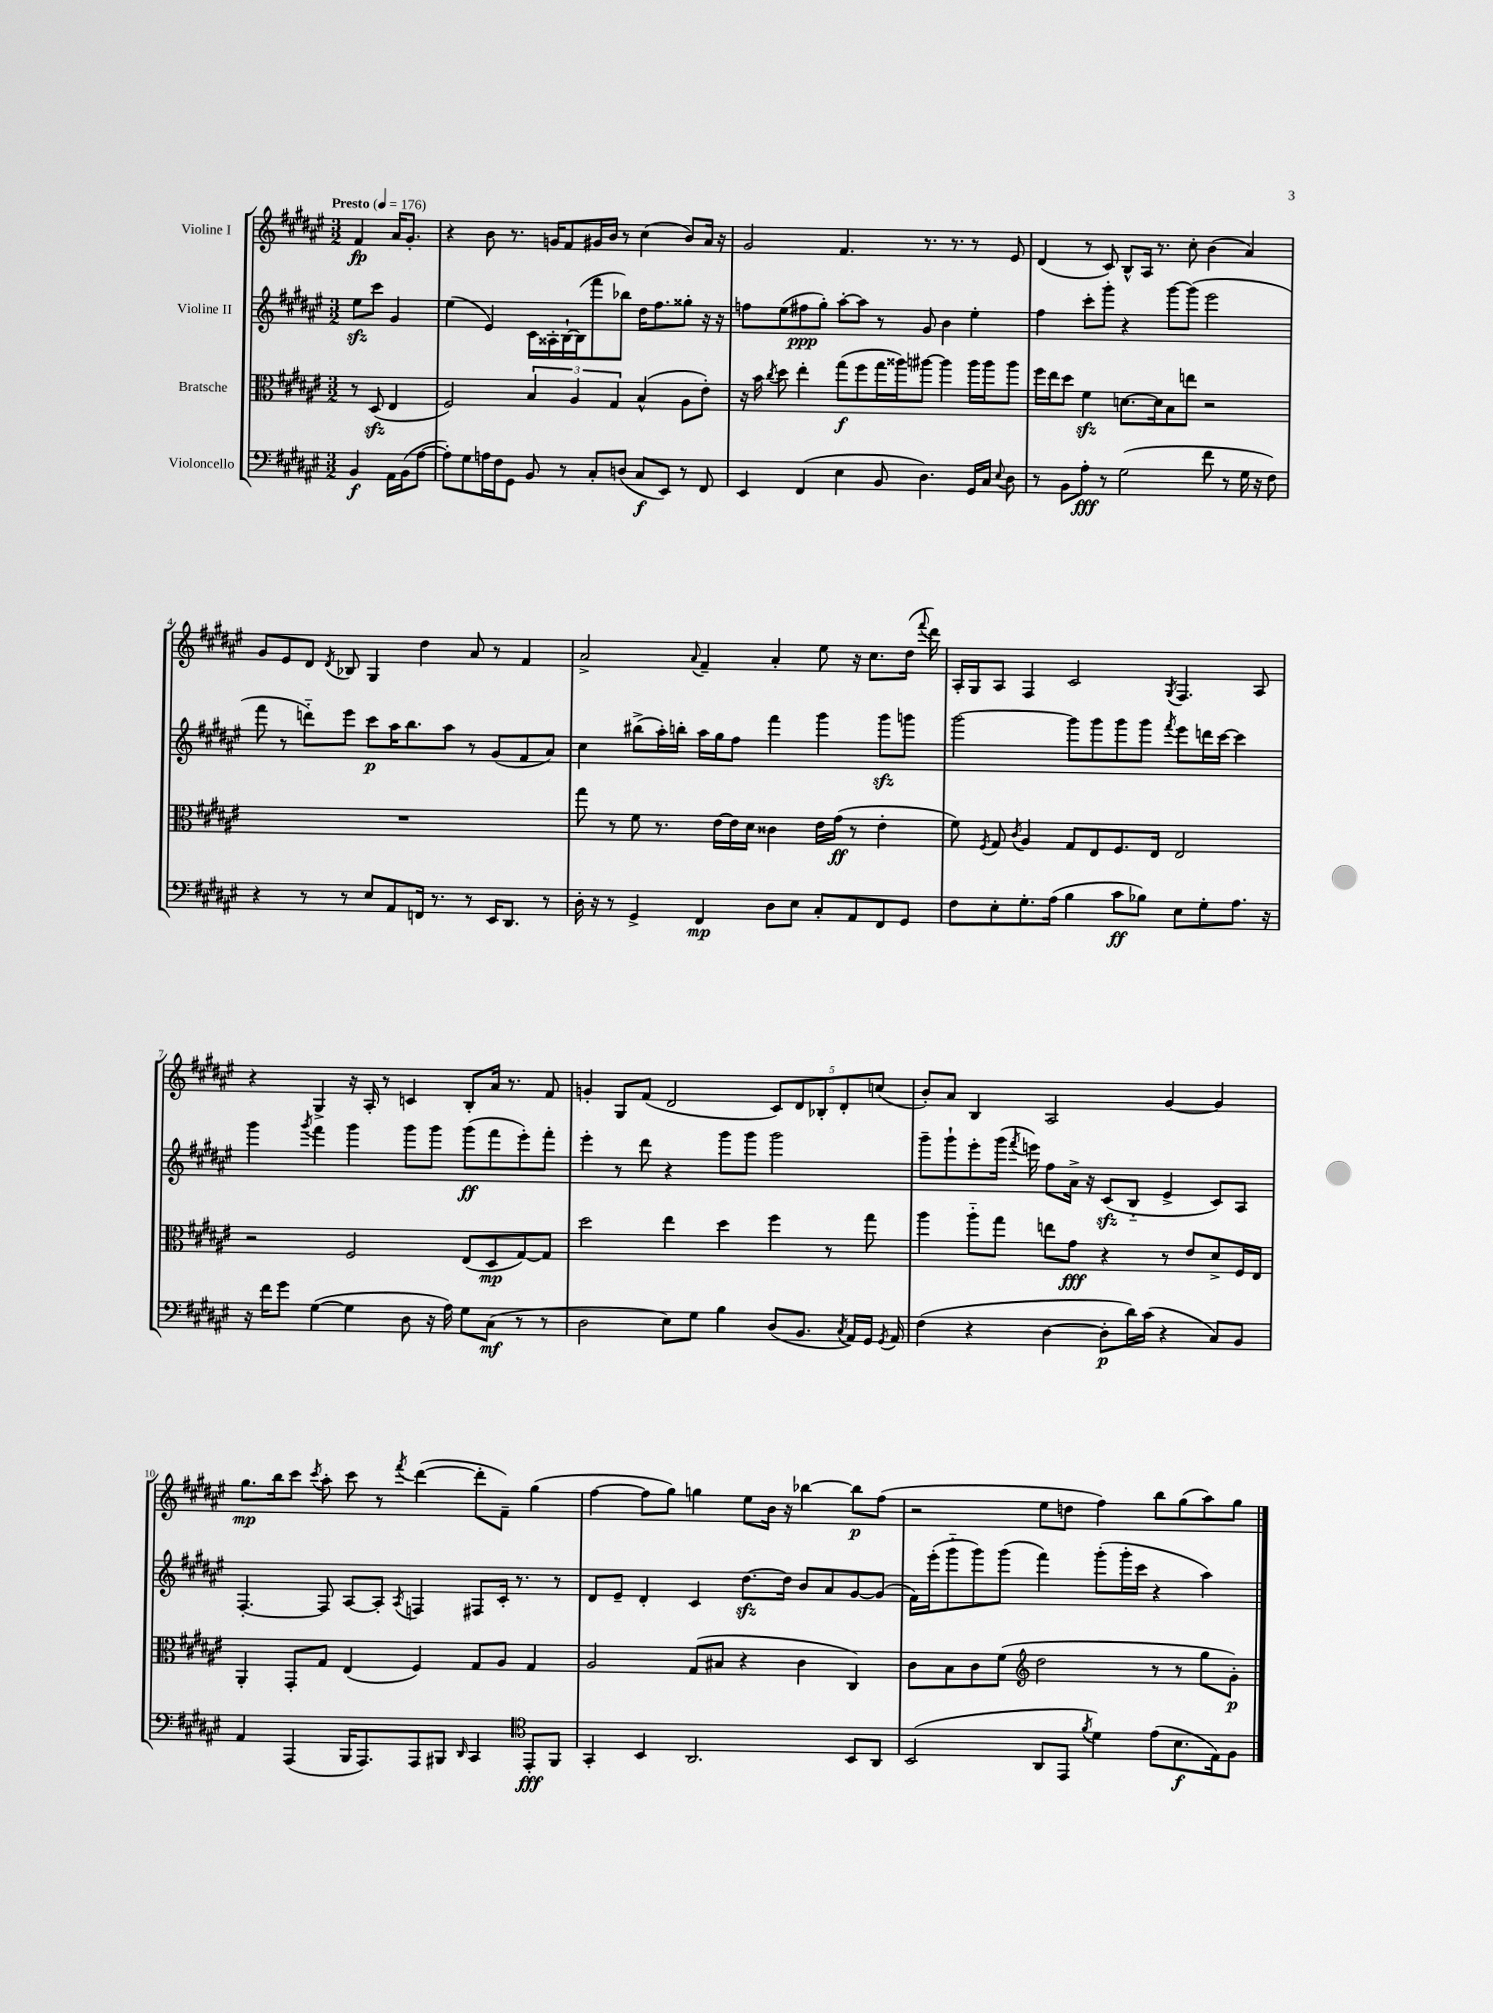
<<
\new StaffGroup <<
\new Staff = "s0" \with { instrumentName = "Violine I" } {
    \clef treble \key fis \major \numericTimeSignature \time 3/2 \partial 2 \tempo "Presto" 4 = 176
    \autoBeamOff fis'4\fp ais'16[ gis'8.]-. |
    r4 b'8 r8. g'16[ fis'8 gis'16 b'16] r8 cis''4( b'8[) ais'16] r16 |
    gis'2 fis'4. r8. r8. r8 eis'8 |
    dis'4( r8 cis'8) b8[-^ ais16] r8. cis''8-. b'4( ais'4) |
    gis'8[ eis'8 dis'8] \acciaccatura { dis'8 } bes8 gis4 dis''4 ais'8 r8 fis'4 |
    ais'2-> \appoggiatura { ais'8 } fis'4-- ais'4-. eis''8 r16 cis''8.[ dis''16]( \appoggiatura { fis'''8 } dis'''16) |
    ais16[-. gis16 ais8] fis4 cis'2 \acciaccatura { gis8 } fis4. ais8 |
    r4 gis4-> r16 ais16-. r8 c'4 b8[-. ais'16] r8. fis'8 |
    g'4-. gis8[ fis'8]( dis'2 \tuplet 5/4 { cis'8[) dis'8 bes8-. dis'8-. c''8]( } |
    b'8[-.) ais'8] b4 ais2 gis'4~ gis'4 |
    gis''8.[\mp b''16 cis'''8] \acciaccatura { cis'''8 } ais''8-. cis'''8 r8 \acciaccatura { fis'''8 } dis'''4~( dis'''8[-. fis'8]--) gis''4( |
    fis''4~ fis''8[ gis''8]) g''4 eis''8[ b'16] r16 bes''4~ bes''8[\p fis''8]( |
    r2 eis''8[ d''8] fis''4) b''8[ gis''8( ais''8) gis''8] \bar "|." |
}
\new Staff = "s1" \with { instrumentName = "Violine II" } {
    \clef treble \key fis \major \numericTimeSignature \time 3/2 \partial 2
    \autoBeamOff eis''8[\sfz cis'''8] gis'4 |
    eis''4( eis'4) cis'16[ aisis16-. b16~-! b16( fis'''8 bes''8]) dis''16[ fis''8. gisis''8]-. r16 r16 |
    f''8[ eis''8( fis''8\ppp gis''8]-.) ais''8[~-. ais''8] r8 gis'8 b'4 eis''4-. |
    fis''4 cis'''8[-. gis'''8]-. r4 gis'''8[~ gis'''8]( eis'''2 |
    fis'''8 r8 d'''8[-_) eis'''8] cis'''8[\p ais''16 b''8. ais''8] r8 gis'8[( fis'8 ais'8]) |
    cis''4 bis''8[->( ais''16-.) b''16]-. ais''16[ gis''16 fis''8] fis'''4 gis'''4 gis'''8[\sfz g'''8] |
    gis'''2~ gis'''8[ gis'''8 gis'''8 gis'''8] \acciaccatura { fis'''8 } eis'''8[ d'''16 cis'''16]~ cis'''4 |
    gis'''4 \acciaccatura { gis'''8 } fis'''4 gis'''4 gis'''8[ gis'''8] gis'''8[\ff( fis'''8 eis'''8-.) fis'''8]-. |
    eis'''4-. r8 dis'''8 r4 gis'''8[ gis'''8] gis'''2 |
    gis'''8[-- gis'''8-! eis'''8-. gis'''16]( \acciaccatura { fis'''8 } e'''16) fis''8[ ais'16]-> r16 cis'8[\sfz( b8]-_ eis'4-> cis'8[) ais8] |
    fis4.~-. fis8 ais8[~ ais8]-. \acciaccatura { ais8 } f4 fis8[ cis'16]-. r8. r8 |
    dis'8[ eis'8]-- dis'4-. cis'4 dis''8.[~\sfz dis''16] b'8[ ais'8 gis'8~ gis'8]( |
    fis'16[) eis'''16-.( gis'''8-_ gis'''8) gis'''8]( fis'''4) gis'''8[-.( gis'''16-. cis'''16] r4 ais''4) \bar "|." |
}
\new Staff = "s2" \with { instrumentName = "Bratsche" } {
    \clef alto \key fis \major \numericTimeSignature \time 3/2 \partial 2
    \autoBeamOff r8 dis8\sfz( eis4 |
    fis2) \tuplet 3/2 { b4 ais4 gis4 } b4-^( ais8[ eis'8]-.) |
    r16 b'16 \acciaccatura { cis''8 } dis''8 eis''4-. gis''8[\f( fis''8 gis''16 aisis''16) ais''8]~ ais''4 ais''16[ ais''16 ais''8] |
    fis''16[ eis''16 dis''8] fis'4\sfz d'8.[~ d'16 b8 e''8] r2 |
    R1. |
    gis''8 r8 fis'8 r8. eis'16[~ eis'16 dis'16] cisis'4 eis'16[ gis'16]\ff( r8 eis'4-. |
    fis'8) \acciaccatura { fis8 } gis8 \acciaccatura { cis'8 } ais4 gis8[ eis8 fis8. eis16] eis2 |
    r2 fis2 eis8[( dis8\mp gis8~) gis8] |
    dis''2 eis''4 dis''4 fis''4 r8 gis''8 |
    ais''4 ais''8[-_ gis''8] e''8[ gis'8]\fff r4 r8 eis'8[ dis'8-> fis16 eis16] |
    ais,4-. gis,8[-. gis8] eis4( fis4) gis8[ ais8] gis4 |
    ais2 gis8[( bis8] r4 cis'4 cis4) |
    cis'8[ b8 cis'8 fis'8]( \clef treble dis''2 r8 r8 gis''8[ gis'8]-.\p) \bar "|." |
}
\new Staff = "s3" \with { instrumentName = "Violoncello" } {
    \clef bass \key fis \major \numericTimeSignature \time 3/2 \partial 2
    \autoBeamOff b,4\f ais,16[ b,16( ais8]~ |
    ais8[-.) gis8 a16 fis16 gis,8] b,8 r8 cis8[-. d8]( cis8[\f eis,8]) r8 fis,8 |
    eis,4 fis,4( eis4 b,8 dis4.) gis,16[ cis16] \appoggiatura { eis8 } dis8 |
    r8 b,8[ ais8]-.\fff r8 gis2( fis'8 r8 gis16 r16 fis8) |
    r4 r8 r8 eis8[ ais,8 f,16] r8. r8 eis,16[ dis,8.] r8 |
    dis16-. r16 r8 gis,4-> fis,4\mp dis8[ eis8] cis8[-. ais,8 fis,8 gis,8] |
    fis8[ eis8-. gis8.-. ais16]( b4 cis'8[\ff bes8]) eis8[ gis8-. ais8.] r16 |
    r16 fis'16[ gis'8] gis4~( gis4 dis8 r16 ais16) gis8[ cis8]\mf( r8 r8 |
    dis2 eis8[) gis8] b4 dis8[( b,8.] \acciaccatura { cis8 } ais,16[) gis,16] \acciaccatura { gis,8 } ais,16 |
    fis4( r4 dis4~ dis8[-.\p dis'16) cis'16]( r4 cis8[) b,8] |
    ais,4 ais,,4( b,,16[ ais,,8.) ais,,8 bis,,8] \grace { dis,16 } cis,4 \clef tenor eis,8[-.\fff fis,8] |
    gis,4-. b,4 ais,2. b,8[ ais,8] |
    b,2( ais,8[ eis,8] \acciaccatura { fis'8 } dis'4) eis'8[( b8.\f eis16) fis8] \bar "|." |
}
>>
>>
